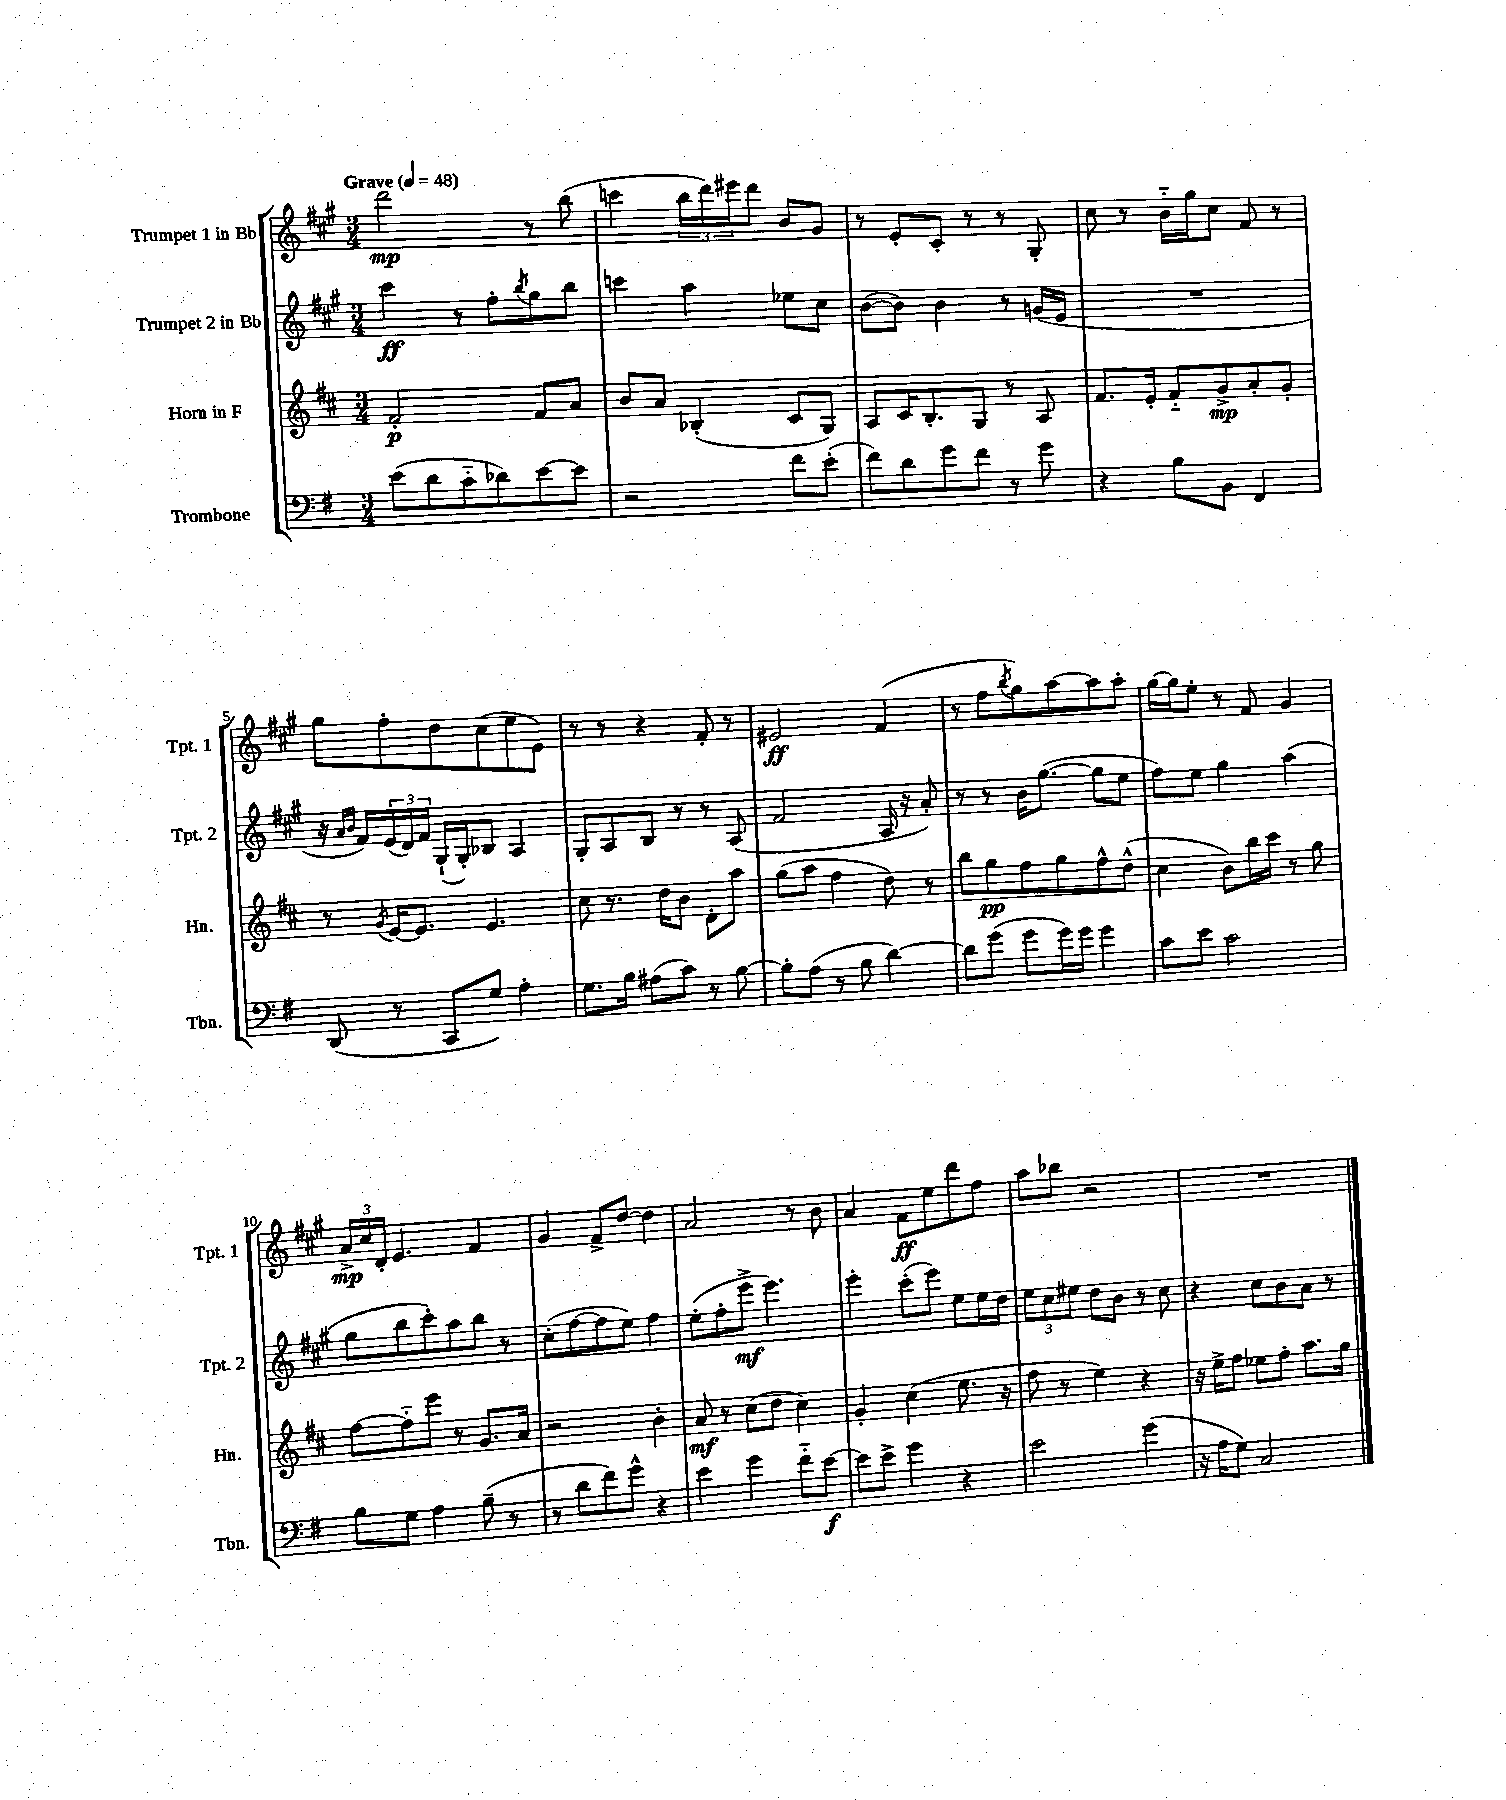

**kern	**kern	**kern	**kern
*staff4	*staff3	*staff2	*staff1
*clefF4	*clefG2	*clefG2	*clefG2
*k[f#]	*k[f#c#]	*k[f#c#g#]	*k[f#c#g#]
*M3/4	*M3/4	*M3/4	*M3/4
*MM48	*MM48	*MM48	*MM48
(8e\L	2f#'/	4ccc#\	2ddd\
8d\	.	.	.
8c'~\	.	8r	.
8d-\)	.	8ff#'\L	.
.	.	8qbb/	.
[8e\	8f#/L	8gg#\	8r
8e\]J	8a/J	8bb\J	(8bb\
=	=	=	=
2r	8b/L	4ccc\	4ccc\
.	8a/J	.	.
.	(4B-'/	4aa\	24bb\LL
.	.	.	24ddd\)
.	.	.	24eee#\J
.	.	.	8ddd\J
8f#\L	8c#/L	8ee-\L	8b/L
(8e'\J	8G/J)	8cc#\J	8g#/J
=	=	=	=
8f#\L)	8A/L	([8b\L	8r
8d\	16c#/K	8b\]J)	8e'/L
.	8.B'/	.	.
8g\	.	4b\	8c#'/J
8f#\J	8G/J	.	8r
8r	8r	8r	8r
8g\	8A/	(16g/LL	8G#'/
.	.	16e/JJ	.
=	=	=	=
4r	8.f#/L	2.r	8cc#\
.	.	.	8r
.	16e'/Jk	.	.
8B\L	8f#'~/L	.	16b'~\LL
.	.	.	16gg#\J
8BB\J	8g^/	.	8cc#\J
4FF#/	8a'/	.	8f#/
.	8g'/J	.	8r
=	=	=	=
(8DD/	8r	16r	8gg#\L
.	.	16qqa/LL	.
.	.	16qqb/JJ	.
.	.	16f#/LL)	.
.	8qg/	.	.
8r	[16e/LK	(24e/	8ff#'\
.	.	24d/)	.
.	8.e/]J	.	.
.	.	24f#/JJ	.
8CC/L	.	(16G#`/LL	8dd\
.	.	16G#'/J)	.
8G/J)	4.e/	8B-/J	(8cc#\
4A'\	.	4A/	8ee\
.	.	.	8e\J)
=	=	=	=
8.G\L	8cc#\	8G#'/L	8r
.	8.r	8A/	8r
16B\Jk	.	.	.
(8A#\L	.	8B/J	4r
.	16dd\LK	.	.
8c\J)	8b\J	8r	.
8r	8d'\L	8r	8f#'/
[8B\	8aa\J	(8A/	8r
=	=	=	=
8B'\]L	(8gg\L	2f#/	2e#/
(8A\J	8aa\J	.	.
8r	4ff#\	.	.
8B\	.	.	.
[4d\)	8dd\)	16A/	(4f#/
.	.	16r	.
.	8r	8a'/)	.
=	=	=	=
8d\]L	8bb\L	8r	8r
(8g\J	8gg\	8r	8ff#\L
.	.	.	8qbb/
8g\L	8ff#\	16b\LK	8gg#\)
.	.	([8.gg#\J	.
16g\L)	8gg\	.	[8aa\
16g\JJ	.	.	.
4g\	8ff#^^\	8gg#\]L	8aa\]
.	(8dd^^\J	8ee\J	8aa'\J
=	=	=	=
8c\L	4cc#\	8ff#\L)	[16gg#\LL
.	.	.	16gg#\]J
8e\J	.	8ee\J	8ee'\J
2c\	8b\L)	4gg#\	8r
.	16bb\L	.	8f#/
.	16ccc#\JJ	.	.
.	8r	(4aa\	4g#/
.	8gg\	.	.
=	=	=	=
8B\L	[8ff#\L	8gg#\L	24a^/LL
.	.	.	24cc#/
.	.	.	24d'/JJ
8G\J	8ff#'~\]	8bb\	4.e/
4A\	8eee\J	8ccc#'\)	.
.	8r	8aa\	.
(8B~\	8.g/L	8bb\J	4f#/
8r	.	8r	.
.	16a/Jk	.	.
=	=	=	=
8r	2r	(8cc#'\L	4g#/
8d\L	.	[8ff#\	.
8f#\)	.	8ff#\]	8f#^/L
8g^^\J	.	8ee\J)	[8dd/J
4r	4b'\	4ff#\	4dd\]
=	=	=	=
4e\	8a/	(8ee'\L	2a/
.	8r	8ff#'\	.
4g\	(8cc#\L	8eee^\J	.
.	8dd\J	4.eee\)	.
8f#'~\L	4cc#\)	.	8r
[8e\J	.	.	8b\
=	=	=	=
8e\]L	4g'/	4eee'\	4a/
8e^\J	.	.	.
4g\	(4cc#\	(8ccc#'\L	8f#\L
.	.	8eee\J)	8ee\
4r	8.ee\	8ee\L	8ddd\
.	.	16ee\L	8ff#\J
.	16r	16dd\JJ	.
=	=	=	=
2e\	8ff#\	12ee\L	8aa\L
.	.	12cc#\	.
.	8r	.	8bb-\J
.	.	12ee#\J	.
.	4ee\)	8dd\L	2r
.	.	8b\J	.
(4g\	4r	8r	.
.	.	8cc#\	.
=	=	=	=
16r	16r	4r	2.r
16A\LK	16ee^\LK	.	.
8G\J)	8ff#\J	.	.
2C/	8ee-\L	8cc#\L	.
.	8ff#'\J	8b\	.
.	8.aa\L	8a\J	.
.	.	8r	.
.	16gg\Jk	.	.
==	==	==	==
*-	*-	*-	*-
